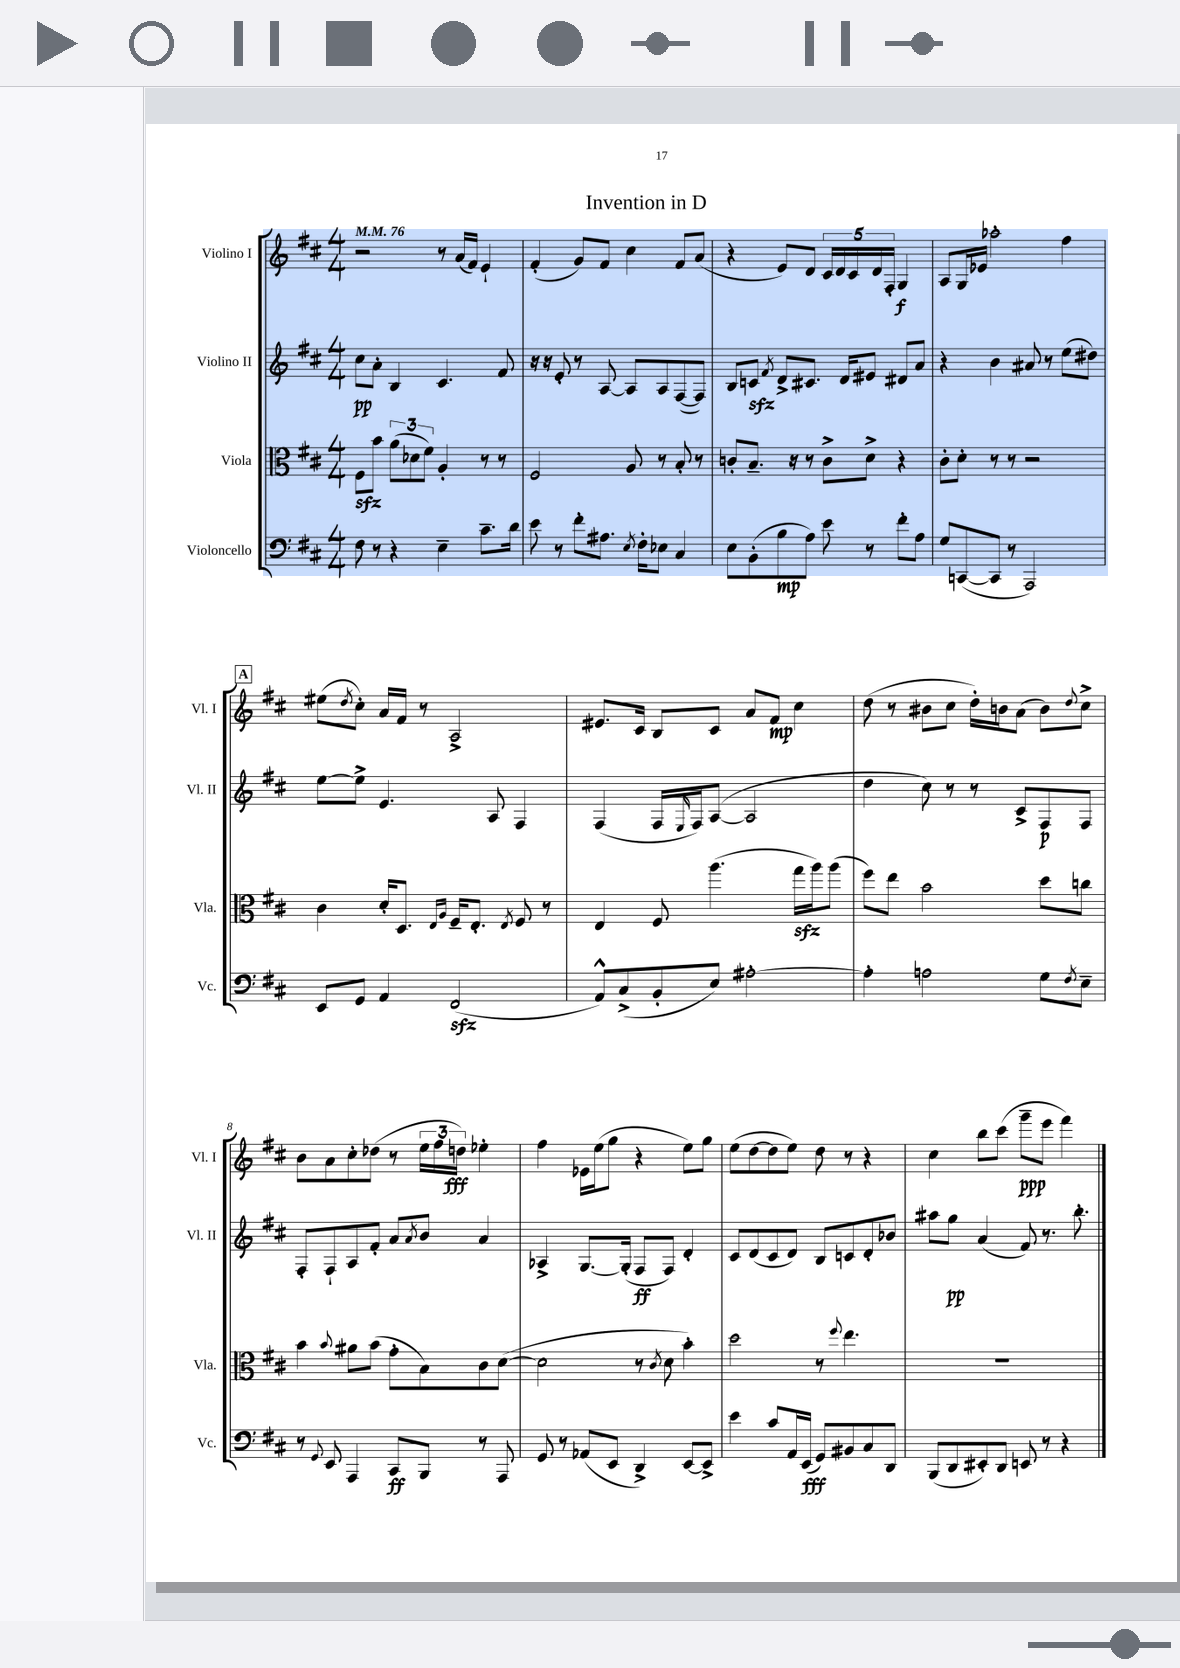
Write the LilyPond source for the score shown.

\header { title = "Invention in D" }
<<
\new StaffGroup <<
\new Staff = "s0" \with { instrumentName = "Violino I" shortInstrumentName = "Vl. I" } {
    \clef treble \key d \major \numericTimeSignature \time 4/4 \tempo 4 = 76
    r2 r8 a'16( fis'16) e'4-! |
    fis'4-.( g'8) fis'8 cis''4 fis'8 a'8( |
    r4 e'8) d'8 \tuplet 5/4 { cis'16 d'16 cis'16 d'16 fis16-. } g4\f |
    a8 g16 ees'16 aes''2-. fis''4 |
    \mark \markup { \box "A" } eis''8( \acciaccatura { d''8 } cis''8-.) a'16 fis'16 r8 a2-> |
    eis'8. cis'16 b8 cis'8 a'8 fis'8\mp cis''4 |
    d''8( r8 bis'8 cis''8 d''16-.) b'16 a'8( b'8) \appoggiatura { d''8 } cis''8-> |
    b'8 a'8 cis''8-. des''8( r8 \tuplet 3/2 { e''16 fis''16 d''16\fff) } ees''4-. |
    fis''4 ees'16 e''16( g''8 r4 e''8) g''8 |
    e''8( d''8~ d''8 e''8) d''8 r8 r4 |
    cis''4 b''8 cis'''8( g'''8--\ppp e'''8 fis'''4) \bar "|." |
}
\new Staff = "s1" \with { instrumentName = "Violino II" shortInstrumentName = "Vl. II" } {
    \clef treble \key d \major \numericTimeSignature \time 4/4
    cis''8\pp a'8-. b4 cis'4. fis'8 |
    r16 r16 e'8-. r8 a8~ a8 a8 fis8~( fis8) |
    b8 c'8\sfz \acciaccatura { fis'8 } d'8-> cis'8. d'16 eis'8 dis'8 a'8 |
    r4 b'4 ais'8 r8 e''8( dis''8) |
    \mark \markup { \box "A" } e''8~ e''8-> e'4. a8 fis4 |
    fis4( fis16 \grace { e16 } fis16) a8~( a2 |
    d''4 cis''8) r8 r8 cis'8-> fis8\p fis8 |
    fis8-. fis8-! a8 fis'8-. a'8 \acciaccatura { a'8 } b'8 a'4 |
    aes4-> g8.~ g16-.( fis8\ff fis8) d'4-. |
    cis'8 d'8( cis'8 d'8) b8 c'8 d'8-. bes'8 |
    ais''8 g''8\pp a'4( fis'8) r8. b''8.-. \bar "|." |
}
\new Staff = "s2" \with { instrumentName = "Viola" shortInstrumentName = "Vla." } {
    \clef alto \key d \major \numericTimeSignature \time 4/4
    fis8\sfz b'8 \tuplet 3/2 { a'8( des'8 fis'8) } a4-. r8 r8 |
    fis2 a8 r8 b8-. r8 |
    c'8-. b8.-- r16 r8 c'8-> d'8-> r4 |
    cis'8-. d'8-. r8 r8 r2 |
    \mark \markup { \box "A" } cis'4 d'16-. d8. \grace { e16 a16 } fis16-- e8.-. \acciaccatura { e8 } fis8 r8 |
    e4 fis8 a''4.( g''16\sfz a''16) a''8( |
    fis''8) e''8 b'2 d''8 c''8 |
    b'4 \appoggiatura { b'8 } ais'8 b'8( g'8-. b8) cis'8 d'8~( |
    d'2 r8 \acciaccatura { cis'8 } d'8 b'4-.) |
    d''2 r8 \appoggiatura { fis''8 } e''4. |
    R1 \bar "|." |
}
\new Staff = "s3" \with { instrumentName = "Violoncello" shortInstrumentName = "Vc." } {
    \clef bass \key d \major \numericTimeSignature \time 4/4
    fis8 r8 r4 e4-- cis'8.-- d'16 |
    e'8 r8 fis'8-. ais8. \acciaccatura { e8 } fis16-. ees8 cis4 |
    e8 b,8-.( b8\mp a8) e'8 r8 fis'8-. a8 |
    g8 c,8~( c,8 r8 a,,2) |
    \mark \markup { \box "A" } e,8 g,8 a,4 fis,2\sfz( |
    a,8-^) cis8->( b,8-. e8) ais2~-. |
    ais4-. a2 g8 \acciaccatura { fis8 } e8-- |
    r8 \appoggiatura { g,8 } e,8 a,,4 cis,8\ff b,,8 r8 a,,8 |
    g,8 r8 aes,8( e,8 d,4->) e,8~ e,8-> |
    e'4 cis'8 a,16 e,16\fff( g,8) bis,8 cis8 d,8 |
    b,,8( d,8 eis,8-.) d,8 e,8 r8 r4 \bar "|." |
}
>>
>>
